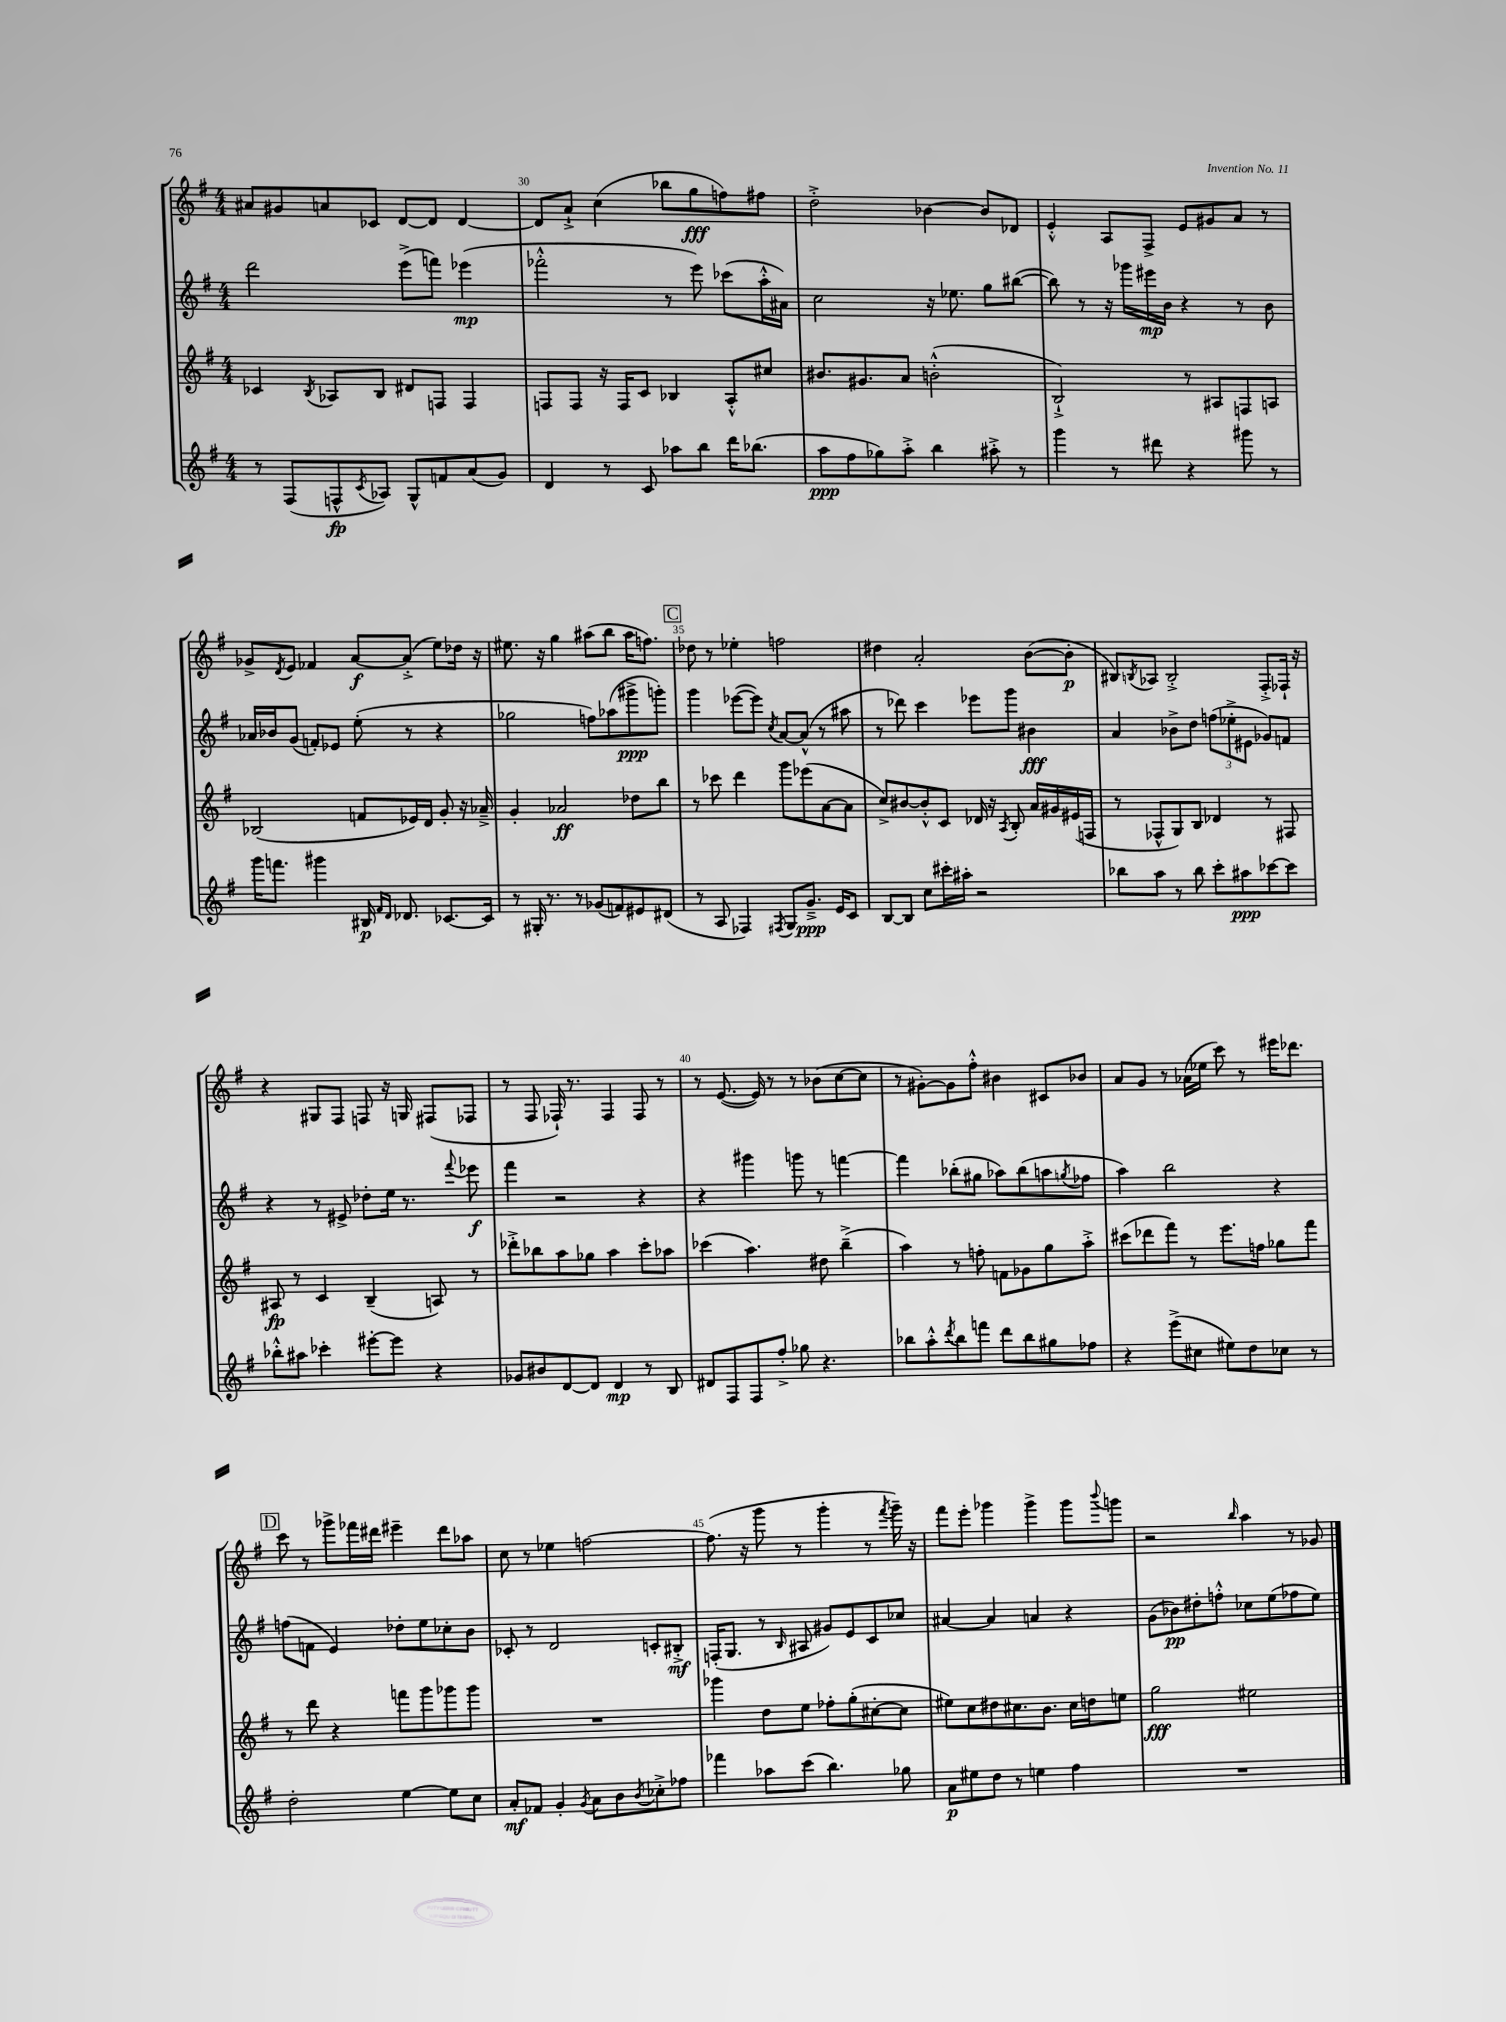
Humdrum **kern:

**kern	**kern	**kern	**kern
*staff4	*staff3	*staff2	*staff1
*clefG2	*clefG2	*clefG2	*clefG2
*k[f#]	*k[f#]	*k[f#]	*k[f#]
*M4/4	*M4/4	*M4/4	*M4/4
8r	4c-	2ddd	8a#
(8F#	.	.	8g#
.	8qB	.	.
8F^^	8A-	.	8a
8qc	.	.	.
8A-)	8B	.	8c-
8G^^	8d#	(8eee^	[8d
8f	8F	8fff)	8d]
(8a	4F	(4eee-	[4d
8g)	.	.	.
=	=	=	=
4d	8F	2fff-'^^	8d]
.	8F	.	8a`^
8r	16r	.	(4cc
.	16F	.	.
8c	8c	.	.
8aa-	4B-	8r	8bb-
8bb	.	8eee)	8gg
16ddd	8A'^^	(8ccc-	8ff)
(8.bb-	.	.	.
.	8cc#	16aa'^^	8ff#
.	.	16a#)	.
=	=	=	=
8aa	8.b#	2cc	2dd'^
8ff#	.	.	.
.	8.g#	.	.
8gg-)	.	.	.
8aa'^	8a	.	.
4bb	(2b'^^	16r	[4b-
.	.	8.ee-	.
8aa#'^	.	8gg	8b-]
8r	.	([8bb#	8d-
=	=	=	=
4ggg	2B`^)	8bb#])	4e'^^
.	.	8r	.
8r	.	16r	8A
.	.	16ggg-	.
8ddd#	.	16eee#	8F#^
.	.	16b	.
4r	8r	4r	8e
.	8A#	.	8g#
8ggg#	8F	8r	8a
8r	8A	8b	8r
=	=	=	=
16ggg	(2B-	16a-	8g-^
8.fff	.	16b-	.
.	.	.	8qd
.	.	(8g	8e
4ggg#	.	8f')	4f-
.	.	8e-	.
16B#	8f	(8ee'	[8a
16qqf#	.	.	.
16qqd	.	.	.
8.d-	.	.	.
.	16e-)	8r	(8a'^]
.	16d	.	.
[8.c-	8g'	4r	8ee)
.	16r	.	16dd-
16c-]	16a-~^	.	16r
=	=	=	=
8r	4g'	2gg-	8.ee#
16G#'	.	.	.
8.r	.	.	16r
.	2a-	.	4gg
8r	.	.	.
(8g-	.	8ff)	(8aa#
8f)	.	(8aa-	8bb
8e#	8dd-	8ggg#^	16aa#
.	.	.	8.ff)
(8d#	8bb	8ggg')	.
=	=	=	=
8r	8r	4ggg	8dd-
8A	8ccc-	.	8r
4F-)	4ddd	([8eee-	4ee-'
.	.	8eee-])	.
8qF#	.	8qcc	.
8G	8ggg	[8a	2ff
8.g~^	(8eee-	(8a^^]	.
.	[8a	8r	.
16e	.	.	.
8c	8a]	8aa#	.
=	=	=	=
[8B	8cc^)	8r	4dd#
8B]	[8b#	8ddd-)	.
8cc	8b#'^^]	4ccc	2a'
16ccc#'	8c	.	.
16aa#'	.	.	.
2r	16d-	8eee-	.
.	16r	.	.
.	8qA	.	.
.	8B'	8ggg	.
.	16a	4b#	([8b
.	16g#	.	.
.	(16e#	.	8b']
.	16F	.	.
=	=	=	=
8bb-	8r	4a	8B#)
.	.	.	8qB
8aa	8F-^^	.	8A-
8r	8G)	8b-^	2B'^
8bb-	8B	8dd	.
8ccc'	4d-	(12ff	.
.	.	12ee-'^	.
8aa#	.	.	.
.	.	12e#	.
[8ccc-	8r	8g-)	8F#'^
8ccc-]	8F#	8f	16F-`
.	.	.	16r
=	=	=	=
8bb-'^^	8A#	4r	4r
8aa#	8r	.	.
4ccc-'	4c	8r	8G#
.	.	8e#^	8F#
[8eee#'	(4B~	8dd-'	8F
8eee#]	.	16ee	16r
.	.	8.r	16G
4r	8A)	.	(8F#
.	.	8qqfff#	.
.	8r	8eee-	8F-
=	=	=	=
8g-	8ddd-'^	4fff#	8r
8b#	8bb-	.	8F#
[8d	8aa	2r	16F-`)
.	.	.	8.r
8d]	8gg-	.	.
4d	4aa	.	4F-
8r	8ccc'	4r	8F-
8B	8aa-	.	8r
=	=	=	=
8d#	(4ccc-	4r	8r
8F#	.	.	([8.e
8F#	4.aa)	4ggg#	.
.	.	.	16e])
8ff#'^	.	.	8r
8gg-	.	8ggg	8r
4.r	8dd#	8r	(8b-
.	(4bb~^	[4fff	[8cc
.	.	.	8cc]
=	=	=	=
8bb-	4aa)	4fff]	8r
8aa'^^	.	.	[8g#')
8qddd	.	.	.
8bb-	8r	(8bb-'	8g#]
8fff	8ff'	8gg#	8ff#'^^
8ddd	8f	8aa-)	4b#
8bb-	8g-	(8bb-	.
8gg#	8gg	8aa	8c#
.	.	8qgg	.
8ff-	8aa'^	8ff-	8b-
=	=	=	=
4r	(8ccc#	4aa)	8a
.	8ddd-	.	8g
(8eee^	8fff#)	2bb	8r
8cc#	8r	.	(16a-
.	.	.	16ee-
8ee#)	8.eee	.	8ccc)
8dd	.	.	8r
.	16ff	.	.
8cc-	8gg-	4r	16eee#
.	.	.	8.ddd-
8r	8fff#	.	.
=	=	=	=
2dd'	8r	(8ff	8ccc
.	8ddd	8f	8r
.	4r	4e)	8ggg-^
.	.	.	16fff-
.	.	.	16ddd#
[4ee	8fff	8dd-'	4eee#~
.	8ggg	8ee	.
8ee]	8ggg-	8cc-'	8ddd#
8cc	8ggg-	8b	8aa-
=	=	=	=
8a'	1r	8c-'	8cc
8f-	.	8r	8r
4g'	.	2d	4ee-
8qg	.	.	.
8a	.	.	[2ff
8b	.	.	.
8qb	.	.	.
8cc-'^	.	8c'	.
8ff-	.	8B#'^	.
=	=	=	=
4fff-	4ggg-	(16F'	(8.ff]
.	.	8.G	.
.	.	.	16r
8aa-	8dd	8r	8ggg
.	.	16qqB	.
(8ccc	8ee	8A#	8r
4.bb)	8ff-'	8g#)	4ggg'
.	(8gg'	8e	.
.	[8cc#'	8c	8r
.	.	.	8qfff#
8gg-	8cc#]	8cc-	16ggg~)
.	.	.	16r
=	=	=	=
8a	8ee#)	[4a#	8fff#
8ee#	8cc	.	8eee'
8dd	8dd#	4a#]	4ggg-
8r	8.cc#	.	.
4ee	.	4a	4ggg-^
.	8.b	.	.
4ff#	16cc#	4r	8ggg-
.	16dd	.	.
.	.	.	8qqbbb
.	8ee	.	8ggg
=	=	=	=
1r	2gg	(8g	2r
.	.	8b-)	.
.	.	8dd#'	.
.	.	8ff'^^	.
.	.	.	16qqbb
.	2ee#	8cc-	4aa
.	.	(8ee	.
.	.	8ff-	8r
.	.	8ee)	8g-
==	==	==	==
*-	*-	*-	*-
